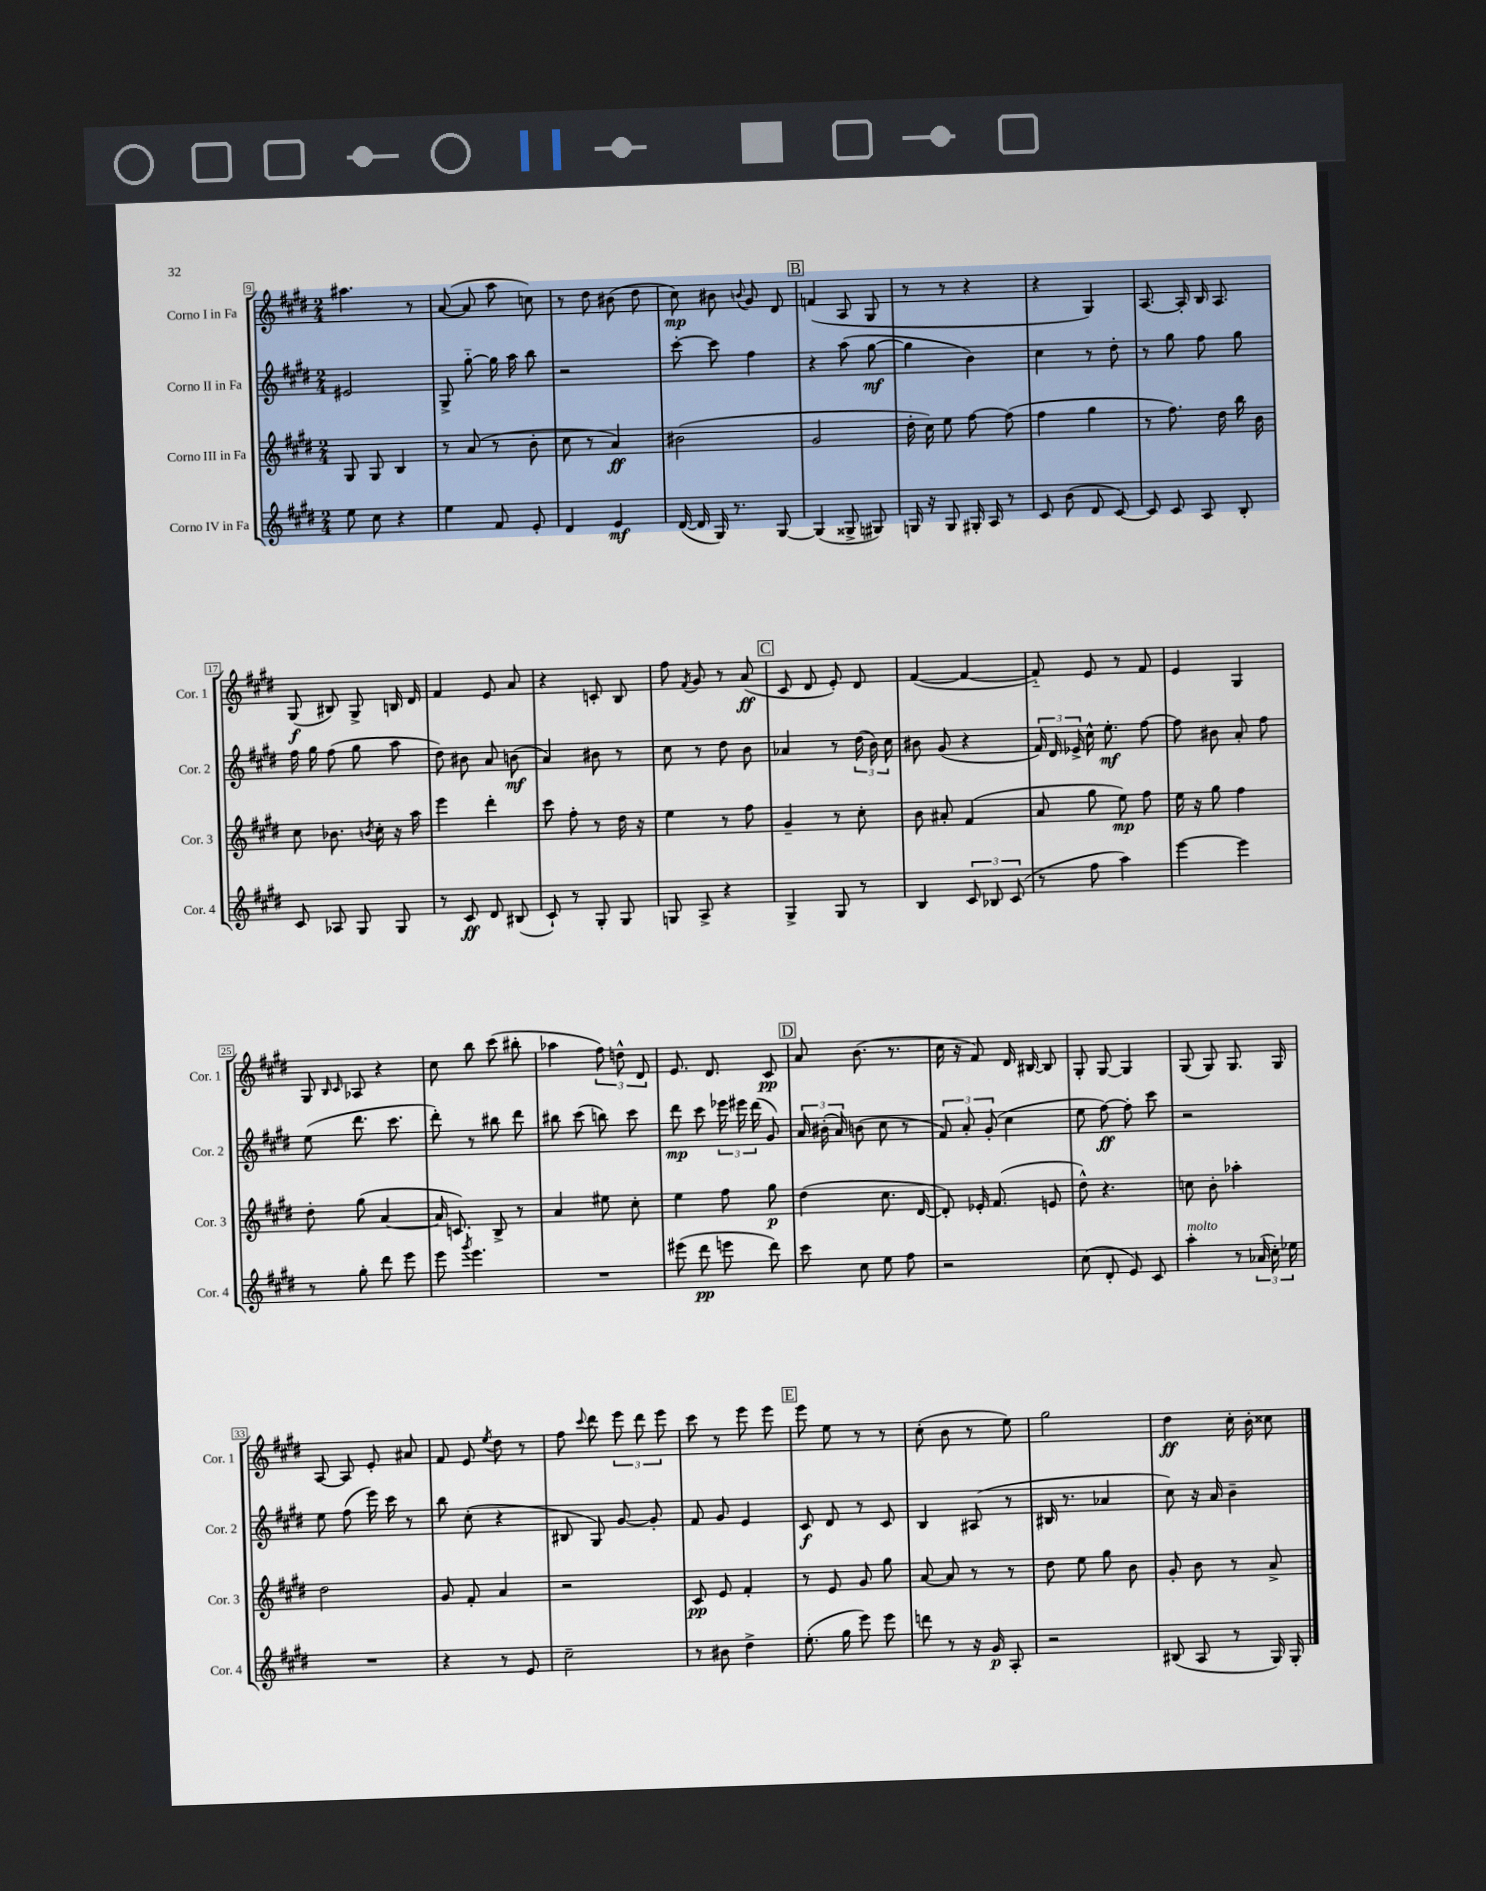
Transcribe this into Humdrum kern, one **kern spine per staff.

**kern	**kern	**kern	**kern
*staff4	*staff3	*staff2	*staff1
*clefG2	*clefG2	*clefG2	*clefG2
*k[f#c#g#d#]	*k[f#c#g#d#]	*k[f#c#g#d#]	*k[f#c#g#d#]
*M2/4	*M2/4	*M2/4	*M2/4
8ee\	8G#/	2e#/	4.aa#\
8cc#\	8G#/	.	.
4r	4B/	.	.
.	.	.	8r
=	=	=	=
4ee\	8r	8G#^/	([8a/
.	(8a/	[8gg#'~\	8a/]
8f#/	8r	16gg#\]	8aa\
.	.	16aa\	.
8e'/	8b'\	8bb\	8cc\)
=	=	=	=
4d#/	8cc#\	2r	8r
.	8r	.	8dd#\
4e/	4a/)	.	(8b#\
.	.	.	8dd#\
=	=	=	=
([16d#/	(2b#\	[8ccc#'\	8cc#\)
16d#/]	.	.	.
16G#/)	.	8ccc#\]	8b#\
8.r	.	.	.
.	.	.	8qqb/
.	.	4ff#\	8g#/
[8G#/	.	.	8d#/
=	=	=	=
(4G#/]	2g#/	4r	(4f/
8G##^/	.	(8aa\	8A/
8G#/)	.	[8gg#\	8G#/
=	=	=	=
16G/	16dd#'\	4gg#\]	8r
16r	16cc#\)	.	.
8G/	8ee\	.	8r
16G#'/	[8ff#\	4b\)	4r
16A/	.	.	.
8r	(8ff#\]	.	.
=	=	=	=
8c#/	4ff#\	4cc#\	4r
(8b\	.	.	.
8d#/	4gg#\	8r	4G#/)
[8c#/)	.	8dd#'\	.
=	=	=	=
8c#/]	8r	8r	[8.A/
8c#/	8.ff#\)	8gg#\	.
.	.	.	16A'/]
8A/	.	8ff#\	16B/
.	16dd#\	.	8.A/
8B'/	16bb\	8gg#\	.
.	16b\	.	.
=	=	=	=
8c#/	8cc#\	16ff#\	(8G#/
.	.	16gg#\	.
8A-/	8.b-\	(8ff#\	8B#/)
8G#/	.	8gg#\	8G#^/
.	8qb/	.	.
.	16cc#'\	.	.
8G#/	16r	8aa\	16B/
.	16aa\	.	16d#/
=	=	=	=
8r	4eee\	8dd#\)	4f#/
8c#/	.	8b#\	.
8d#/	4ddd#'\	8a/	8e/
(8B#/	.	(8b\	8a/
=	=	=	=
8c#`/)	8ccc#\	4a/)	4r
8r	8ff#'\	.	.
8G#'/	8r	8b#\	8c'/
8G#/	16dd#\	8r	8B/
.	16r	.	.
=	=	=	=
8G/	4ee\	8cc#\	8ff#\
.	.	.	8qf#/
8A^/	.	8r	8g#/
4r	8r	8dd#\	8r
.	8ff#\	8b\	(8a/
=	=	=	=
4G#^/	4g#~/	4a-/	8c#/
.	.	.	8d#/
8G#/	8r	8r	8e'/)
8r	8cc#'\	(24dd#\	8d#/
.	.	24b\)	.
.	.	24cc#\	.
=	=	=	=
4B/	8b\	8b#\	([4f#/
.	8a#'/	(8g#/	.
12c#/	(4f#/	4r	4f#/_
12B-/	.	.	.
(12c#/	.	.	.
=	=	=	=
8r	8a/	24f#/)	8f#'~/])
.	.	24d#/	.
.	.	24e-^/	.
8ff#\	8gg#\	16cc#^^\	8e/
.	.	8.ee'\	.
4aa\)	8ee\)	.	8r
.	8ff#\	[8ff#\	8f#/
=	=	=	=
[4eee\	16ee\	8ff#\]	4e/
.	16r	.	.
.	8gg#\	8b#\	.
4eee\]	4ff#\	8a'/	4G#/
.	.	8ff#\	.
=	=	=	=
8r	8dd#'\	(8ee\	8G#/
.	.	.	16qqB/
.	.	.	16qqc#/
8gg#'\	(8gg#\	8.ddd#\	8A-/
8ddd#\	[4a/	.	4r
.	.	8.ccc#\	.
8eee\	.	.	.
=	=	=	=
8eee\	16a/]	8ddd#'\)	8cc#\
.	8.c/)	.	.
8qggg#/	.	.	.
4.eee\	.	8r	8bb\
.	8B^/	8bb#\	(8ccc#\
.	8r	8ddd#\	8bb#'\
=	=	=	=
2r	4a/	8bb#\	4aa-\
.	.	(8ccc#\	.
.	8ee#\	8bb\)	12ff#\)
.	.	.	12dd^^\
.	8cc#'\	8ccc#\	.
.	.	.	12d#/
=	=	=	=
(8eee#\	4ee\	8ddd#\	8.e/
8ddd#\	.	8ccc#\	.
.	.	.	8.d#/
8eee\	8ff#\	24eee-\	.
.	.	24eee#\	.
.	.	(24ddd#\	.
8ddd#\)	8gg#\	8g#/)	8c#/
=	=	=	=
8ccc#\	(4dd#\	24a/	8a/
.	.	(24b#'\	.
.	.	24a/)	.
8cc#\	.	(8b\	(8.b\
8ee\	8.cc#\	8cc#\	.
.	.	.	8.r
8ff#\	.	8r	.
.	[16d#/	.	.
=	=	=	=
2r	8d#'/])	12f#/)	16cc#\
.	.	.	16r
.	.	12a'/	.
.	16e-'/	.	8f#/)
.	.	(12g#'/	.
.	(8.f#/	.	.
.	.	4cc#\	16d#/
.	.	.	[16B#/
.	8e/	.	8B#/]
=	=	=	=
(8cc#\	8dd#^^\)	8ee\	8G#'/
8d#'/	4.r	[8ff#\)	[8G#/
8e/)	.	8ff#'\]	4G#/]
8c#/	.	8ccc#\	.
=	=	=	=
4aa'\	8cc\	2r	(8G#/
.	8b'\	.	8G#/)
8r	4aa-'\	.	8.G#/
(24a-/	.	.	.
24cc#'\)	.	.	.
.	.	.	16G#/
24ee-\	.	.	.
=	=	=	=
2r	2dd#\	8ee\	[8A/
.	.	(8ff#\	8A/]
.	.	16eee\)	8e'/
.	.	16ccc#\	.
.	.	8r	8a#/
=	=	=	=
4r	8g#/	8bb\	8f#/
.	8f#'/	(8cc#'\	8e/
.	.	.	8qee/
8r	4a/	4r	8dd#\
8e/	.	.	8r
=	=	=	=
2cc#~\	2r	8B#/	8ff#\
.	.	.	8qqccc#/
.	.	8G#/)	8ddd#\
.	.	[8g#/	12eee\
.	.	.	12ddd#\
.	.	8g#'/]	.
.	.	.	12eee\
=	=	=	=
8r	8c#/	8f#/	8ccc#\
8b#\	8e/	8g#/	8r
4dd#^\	4f#'/	4e/	8eee\
.	.	.	8eee\
=	=	=	=
(8.ee'\	8r	8c#/	8eee\
.	8e/	8d#/	8ee\
16gg#\	.	.	.
8eee\)	8g#/	8r	8r
8eee\	8gg#\	8c#/	8r
=	=	=	=
8ddd\	[8a/	4B/	(8cc#'\
8r	8a/]	.	8b\
16r	8r	(8A#/	8r
16g#/	.	.	.
8A'/	8r	8r	8ee\)
=	=	=	=
2r	8dd#\	16B#/	2gg#\
.	.	8.r	.
.	8ee\	.	.
.	8gg#\	4a-/	.
.	8b\	.	.
=	=	=	=
(8B#/	8g#'/	8cc#\)	4dd#\
8A/	8b\	16r	.
.	.	16a/	.
8r	8r	4b~\	16cc#'\
.	.	.	16b'\
16G#/)	8a^/	.	8cc##\
16G#'/	.	.	.
==	==	==	==
*-	*-	*-	*-
